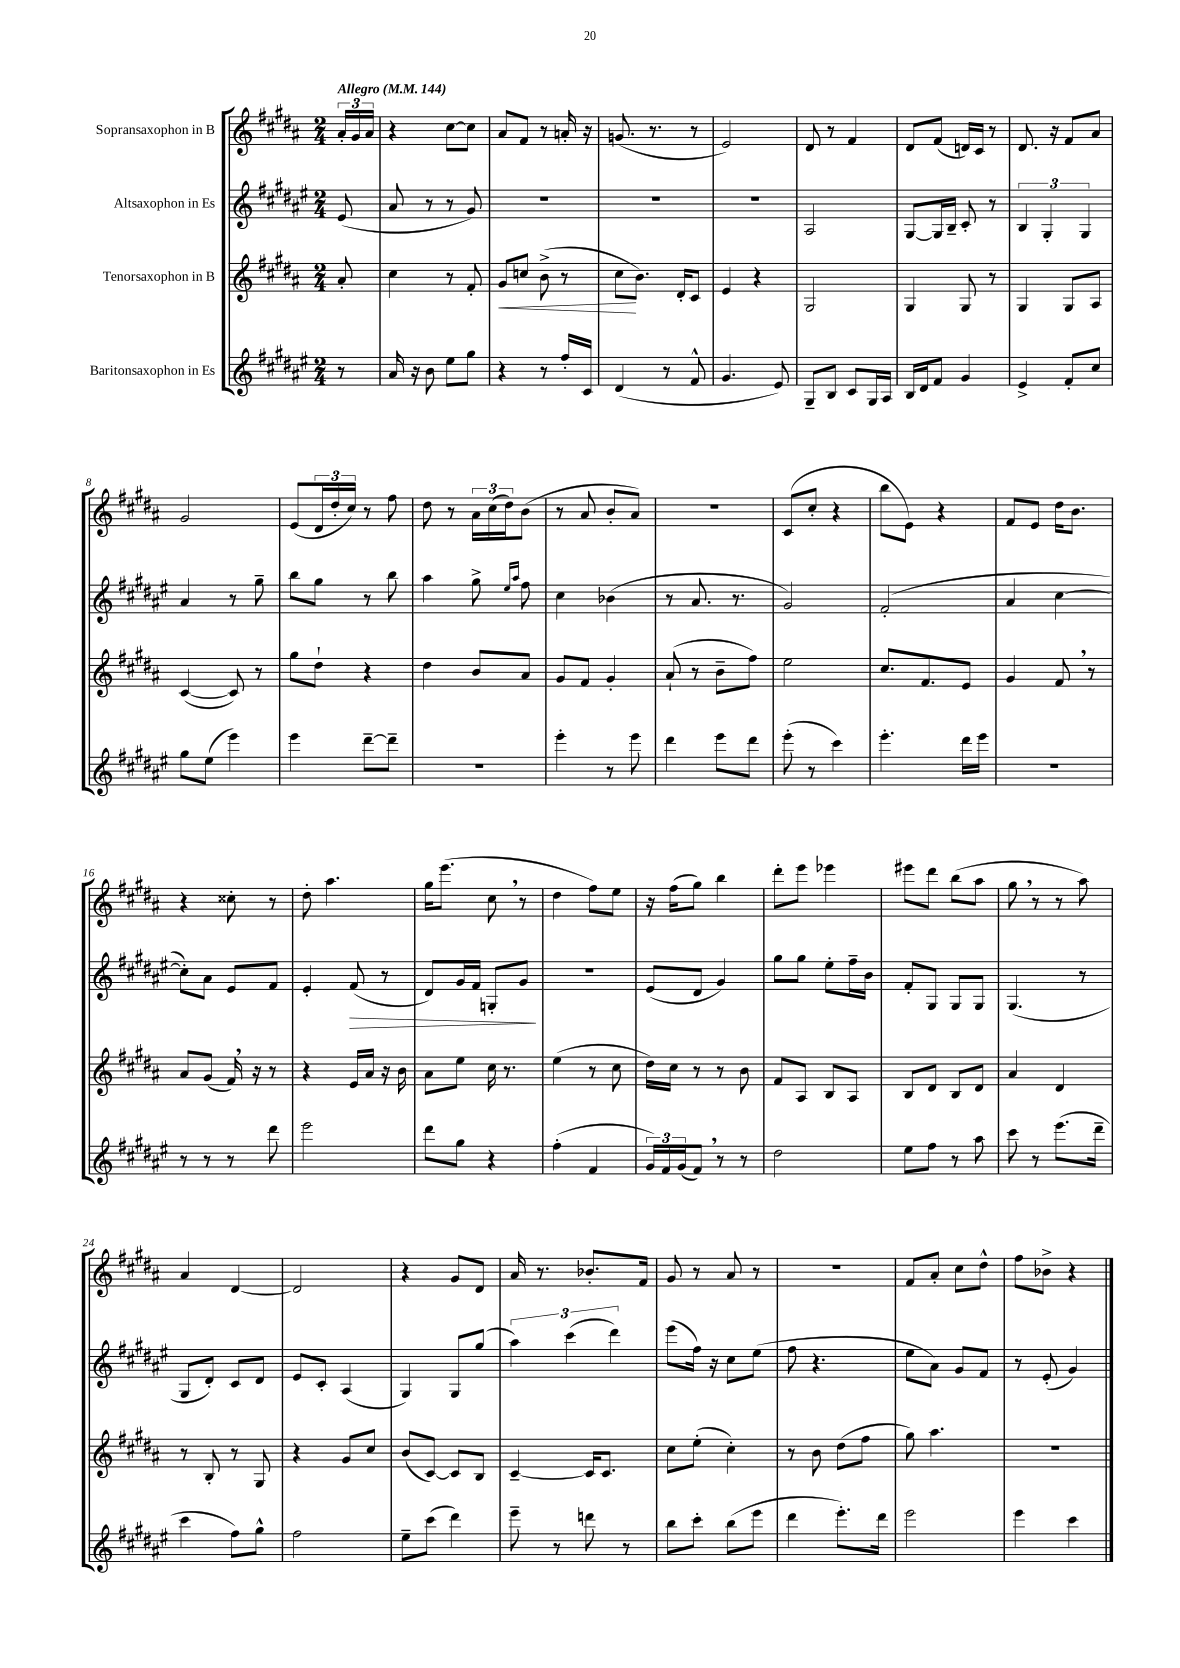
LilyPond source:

<<
\new StaffGroup <<
\new Staff = "s0" \with { instrumentName = "Sopransaxophon in B" } {
    \clef treble \key b \major \numericTimeSignature \time 2/4 \partial 8 \tempo "Allegro" 4 = 144
    \tuplet 3/2 { ais'16-. gis'16 ais'16 } |
    r4 cis''8~ cis''8 |
    ais'8 fis'8 r8 a'16-. r16 |
    g'8.( r8. r8 |
    e'2) |
    dis'8 r8 fis'4 |
    dis'8 fis'8( d'16) cis'16 r8 |
    dis'8. r16 fis'8 ais'8 |
    gis'2 |
    e'8( \tuplet 3/2 { dis'16 dis''16-. cis''16) } r8 fis''8 |
    dis''8 r8 \tuplet 3/2 { ais'16 cis''16( dis''16) } b'8( |
    r8 ais'8 b'8-. ais'8) |
    r2 |
    cis'8( cis''8-. r4 |
    b''8 e'8) r4 |
    fis'8 e'8 dis''16 b'8. |
    r4 cisis''8-. r8 |
    dis''8-. ais''4. |
    gis''16 e'''8.( cis''8 \breathe r8 |
    dis''4 fis''8) e''8 |
    r16 fis''16( gis''8) b''4 |
    dis'''8-. e'''8 ees'''4 |
    eis'''8 dis'''8 b''8( ais''8 |
    gis''8 \breathe r8 r8 ais''8) |
    ais'4 dis'4~ |
    dis'2 |
    r4 gis'8 dis'8 |
    ais'16 r8. bes'8.-. fis'16 |
    gis'8 r8 ais'8 r8 |
    r2 |
    fis'8 ais'8-. cis''8 dis''8-^ |
    fis''8 bes'8-> r4 \bar "|." |
}
\new Staff = "s1" \with { instrumentName = "Altsaxophon in Es" } {
    \clef treble \key fis \major \numericTimeSignature \time 2/4 \partial 8
    eis'8( |
    ais'8 r8 r8 gis'8) |
    R2 |
    R2 |
    R2 |
    ais2 |
    gis8~ gis16 b16-- cis'8-. r8 |
    \tuplet 3/2 { b4 gis4-. gis4 } |
    ais'4 r8 gis''8-- |
    b''8 gis''8 r8 b''8 |
    ais''4 gis''8-> \grace { eis''16 ais''16 } fis''8 |
    cis''4 bes'4( |
    r8 ais'8. r8. |
    gis'2) |
    fis'2-.( |
    ais'4 cis''4~ |
    cis''8-.) ais'8 eis'8 fis'8 |
    eis'4-. fis'8\>( r8 |
    dis'8) gis'16 fis'16 g8-. gis'8\! |
    r2 |
    eis'8( dis'8 gis'4) |
    gis''8 gis''8 eis''8-. fis''16-- b'16 |
    fis'8-. gis8 gis8 gis8 |
    gis4.( r8 |
    gis8 dis'8-.) cis'8 dis'8 |
    eis'8 cis'8-. ais4( |
    gis4) gis8 gis''8( |
    \tuplet 3/2 { ais''4) cis'''4( dis'''4) } |
    eis'''8( fis''16) r16 cis''8 eis''8( |
    fis''8 r4. |
    eis''8 ais'8) gis'8 fis'8 |
    r8 eis'8-.( gis'4) \bar "|." |
}
\new Staff = "s2" \with { instrumentName = "Tenorsaxophon in B" } {
    \clef treble \key b \major \numericTimeSignature \time 2/4 \partial 8
    ais'8-. |
    cis''4 r8 fis'8-. |
    gis'8\< c''8 b'8->( r8 |
    cis''8\! b'8.) dis'16-. cis'8 |
    e'4 r4 |
    gis2 |
    gis4 gis8 r8 |
    gis4 gis8 ais8 |
    cis'4~( cis'8) r8 |
    gis''8 dis''8-! r4 |
    dis''4 b'8 ais'8 |
    gis'8 fis'8 gis'4-. |
    ais'8-!( r8 b'8-- fis''8) |
    e''2 |
    cis''8. fis'8. e'8 |
    gis'4 fis'8 \breathe r8 |
    ais'8 gis'8( fis'16) \breathe r16 r8 |
    r4 e'16 ais'16 r16 b'16 |
    ais'8 e''8 cis''16 r8. |
    e''4( r8 cis''8 |
    dis''16) cis''16 r8 r8 b'8 |
    fis'8 ais8 b8 ais8 |
    b8 dis'8 b8 dis'8 |
    ais'4 dis'4 |
    r8 b8-. r8 gis8 |
    r4 gis'8 cis''8 |
    b'8( cis'8~) cis'8 b8 |
    cis'4~-- cis'16 cis'8. |
    cis''8 e''8-.( cis''4-.) |
    r8 b'8 dis''8( fis''8 |
    gis''8) ais''4. |
    R2 \bar "|." |
}
\new Staff = "s3" \with { instrumentName = "Baritonsaxophon in Es" } {
    \clef treble \key fis \major \numericTimeSignature \time 2/4 \partial 8
    r8 |
    ais'16 r16 b'8 eis''8 gis''8 |
    r4 r8 fis''16-. cis'16 |
    dis'4( r8 fis'8-^ |
    gis'4. eis'8) |
    gis8-- b8 cis'8 gis16 ais16 |
    b16 dis'16 fis'8 gis'4 |
    eis'4-> fis'8-. cis''8 |
    gis''8 eis''8( eis'''4) |
    eis'''4 dis'''8~-- dis'''8-- |
    r2 |
    eis'''4-. r8 eis'''8 |
    dis'''4 eis'''8 dis'''8 |
    eis'''8-.( r8 cis'''4) |
    eis'''4.-. dis'''16 eis'''16 |
    R2 |
    r8 r8 r8 dis'''8 |
    eis'''2 |
    dis'''8 gis''8 r4 |
    fis''4-.( fis'4 |
    \tuplet 3/2 { gis'16) fis'16 gis'16( } fis'8) \breathe r8 r8 |
    dis''2 |
    eis''8 fis''8 r8 ais''8 |
    cis'''8 r8 eis'''8.( dis'''16-- |
    cis'''4 fis''8) gis''8-^ |
    fis''2 |
    eis''8-- cis'''8( dis'''4) |
    eis'''8-- r8 d'''8 r8 |
    b''8 cis'''8-. b''8( eis'''8 |
    dis'''4 eis'''8.-.) dis'''16 |
    eis'''2 |
    eis'''4 cis'''4 \bar "|." |
}
>>
>>
